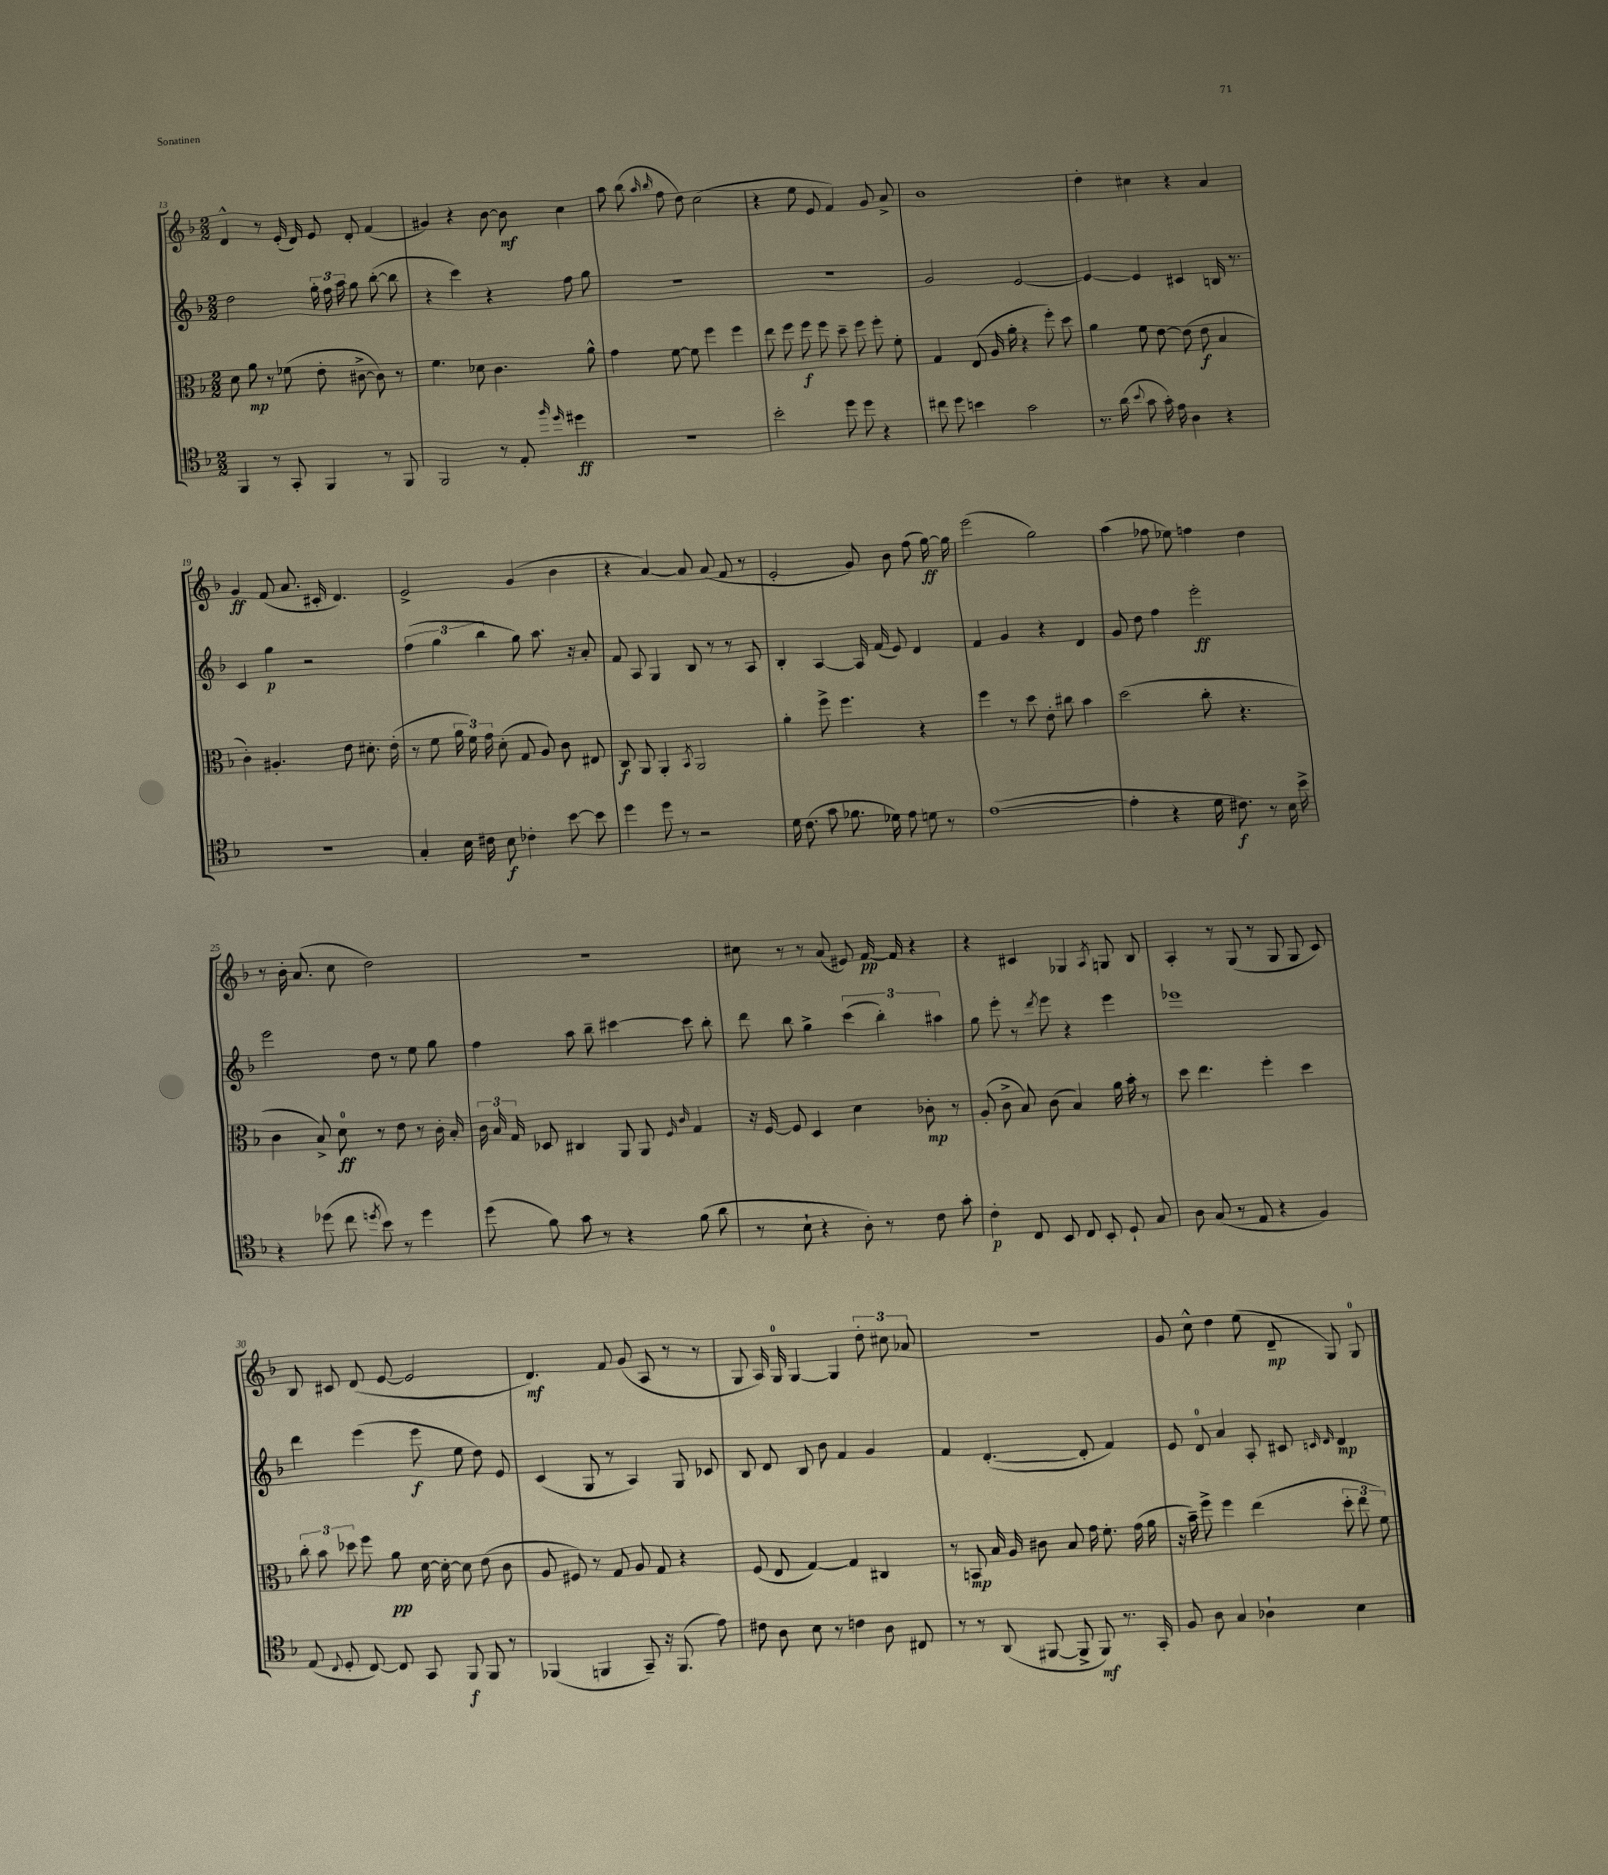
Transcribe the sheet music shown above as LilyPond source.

<<
\new StaffGroup <<
\new Staff = "s0" {
    \clef treble \key f \major \numericTimeSignature \time 2/2
    \autoBeamOff d'4-^ r8 e'16-.( d'16) e'8 d'8-. f'4( |
    gis'4) r4 bes'8~ bes'8\mf c''4 |
    a''8 bes''8( \grace { a''16 bes''16 } f''8 d''8) c''2( |
    r4 e''8 e'8 f'4) g'8 a'8-> |
    bes'1 |
    d''4-. cis''4 r4 a'4 |
    g'4\ff f'8( a'8. cis'16-. d'4.) |
    e'2-> g'4( bes'4 |
    r4 a'4~) a'8 a'8( f'8 r8 |
    e'2-. g'8) bes'8 f''8( g''16~\ff) g''16 |
    e'''2( g''2) |
    a''4( fes''8 ees''8) f''4 d''4 |
    r8 bes'16-. a'8.( c''8 d''2) |
    r1 |
    cis''8 r8 r8 a'8( eis'8) f'16~\pp f'16 r4 |
    r4 cis'4 ges4 \acciaccatura { a8 } g8 bes8 |
    a4-. r8 g8( r8 g8 g8 c'8) |
    bes8 cis'8 d'8( e'8~ e'2 |
    d'4.\mf) f'8 g'8( a8 r8 r8 |
    g8 a16) g16-0 g4~ g4 \tuplet 3/2 { d''8-. cis''8 aes'8 } |
    R1 |
    g'8 c''8-^ d''4 e''8( d'8--\mp g8) g8-0 \bar "|." |
}
\new Staff = "s1" {
    \clef treble \key f \major \numericTimeSignature \time 2/2
    \autoBeamOff d''2 \tuplet 3/2 { g''16-. f''16 a''16 } g''8 bes''8~-.( bes''8 |
    r4 c'''4) r4 f''8 g''8 |
    R1 |
    R1 |
    g'2 e'2~ |
    e'4~ e'4 cis'4 b16 r8. |
    c'4 g''4\p r2 |
    \tuplet 3/2 { f''4( g''4 bes''4 } g''8) a''8. r16 a'8-. |
    f'8 a8 g4 bes8 r8 r8 a8 |
    bes4-. a4~ a16 f'16( e'8) d'4 |
    f'4 g'4 r4 d'4 |
    g'8 d''8 f''4 e'''2-.\ff |
    e'''2 d''8 r8 e''8 g''8 |
    f''4 a''8 bes''8-- cis'''4~ cis'''8 bes''8-. |
    d'''8 bes''8 g''4-> \tuplet 3/2 { c'''4( bes''4-.) ais''4 } |
    g''8 e'''8-. r8 \acciaccatura { d'''8 } e'''8 r4 e'''4 |
    ees'''1 |
    d'''4 e'''4( e'''8\f e''8 d''8) e'8 |
    c'4( g8 r8 a4) g8 ces'8 |
    bes8 d'8 bes8 bes'8 f'4 g'4 |
    f'4 d'4.~-.( d'8-. f'4) |
    e'8 d'8-0 a'4 a8-. cis'8 \grace { c'16 d'16 } d'4\mp \bar "|." |
}
\new Staff = "s2" {
    \clef alto \key f \major \numericTimeSignature \time 2/2
    \autoBeamOff d'8 a'8\mp r8 fes'8( e'8-. cis'8~-> cis'8) r8 |
    f'4. des'8 c'4. a'8-^ |
    g'4 f'8~ f'8 f''4 f''4 |
    e''8 f''8 f''8\f f''8 d''8-- f''8 f''8-. f'8-. |
    g4 e8( a16 a'16-. r4 f''8-.) d''8 |
    a'4 f'8 e'8~ e'8( e'8\f bes4 |
    c'4-.) ais4.-. e'8 dis'8.-. e'16-.( |
    r8 f'8 \tuplet 3/2 { a'16 f'16) g'16 } d'8-.( g8 a8) c'8 eis8 |
    c8\f a,8 a,4-. \acciaccatura { bes,8 } a,2 |
    a'4-. f''8-> f''4. r4 |
    f''4 r8 d''8 e'8-. cis''8 bes'4 |
    d''2( c''8-. r4. |
    c'4 bes8->) d'8-0\ff r8 e'8 r8 c'16-. bes16-. |
    \tuplet 3/2 { c'16 bes16 g16 } des8 cis4 a,8 a,8 \grace { f16 c'16 } g4 |
    r16 f16~ f8 d4 d'4 ces'8-.\mp r8 |
    a8-.( c'8-> bes8) c'8( bes4) a'16 bes'16-. r8 |
    d''8 e''4. f''4-. d''4 |
    \tuplet 3/2 { c''8-. bes'8 des''8 } f''8 a'8\pp d'16~ d'16~-. d'8 e'8( c'8 |
    a8 fis8) r8 g8 a8 g8 r4 |
    f8( e8 g4~) g4 cis4 |
    r8 b,8\mp bes16 a16 cis'8 bes8 g'16 f'8.-. g'16( a'16 |
    r16 bes'16--) f''8-> f''4 e''4( \tuplet 3/2 { d''8-. e''8 f'8) } \bar "|." |
}
\new Staff = "s3" {
    \clef tenor \key f \major \numericTimeSignature \time 2/2
    \autoBeamOff f,4 r8 g,8-. f,4 r8 f,8 |
    f,2 r8 e8-. \grace { f''16 d''16 } dis''4\ff |
    r1 |
    bes'2-. d''8 d''8 r4 |
    cis''8 d''8 b'4 g'2 |
    r8. a'16( \appoggiatura { bes'8 } g'8 g'16-.) e'16 a4 r4 |
    r1 |
    g4-. bes16 cis'16 bes8\f ces'4-. bes'8~ bes'8 |
    d''4 d''8 r8 r2 |
    d'16 c'8.( g'8 fes'8. des'16) e'8 d'8 r8 |
    e'1~( |
    e'4-. r4 d'16 cis'8.\f) r8 bes16 bes'16-> |
    r4 des''8( c''8 \acciaccatura { d''8 } bes'8) r8 d''4 |
    d''8( f'8) g'8 r8 r4 f'8( a'8 |
    r8 bes8-! r4 a8-.) r8 c'8 g'8-. |
    c'4-.\p c8 bes,8 c8 bes,8-. d8-! g8 |
    a8 g8( r8 e8 r4 f4) |
    e8( \appoggiatura { c8 } d8-. c8~) c8 g,8 f,8\f f,8 r8 |
    fes,4( f,4 g,8--) r16 f,8.( e'8) |
    cis'8 a8 bes8 r8 c'4 a8 cis8 |
    r8 r8 a,8( fis,8~ fis,8-> fis,8\mf) r8. g,16-. |
    f8 a8 g4 aes4-! bes4 \bar "|." |
}
>>
>>
\layout { \context { \Score currentBarNumber = #13 } }
